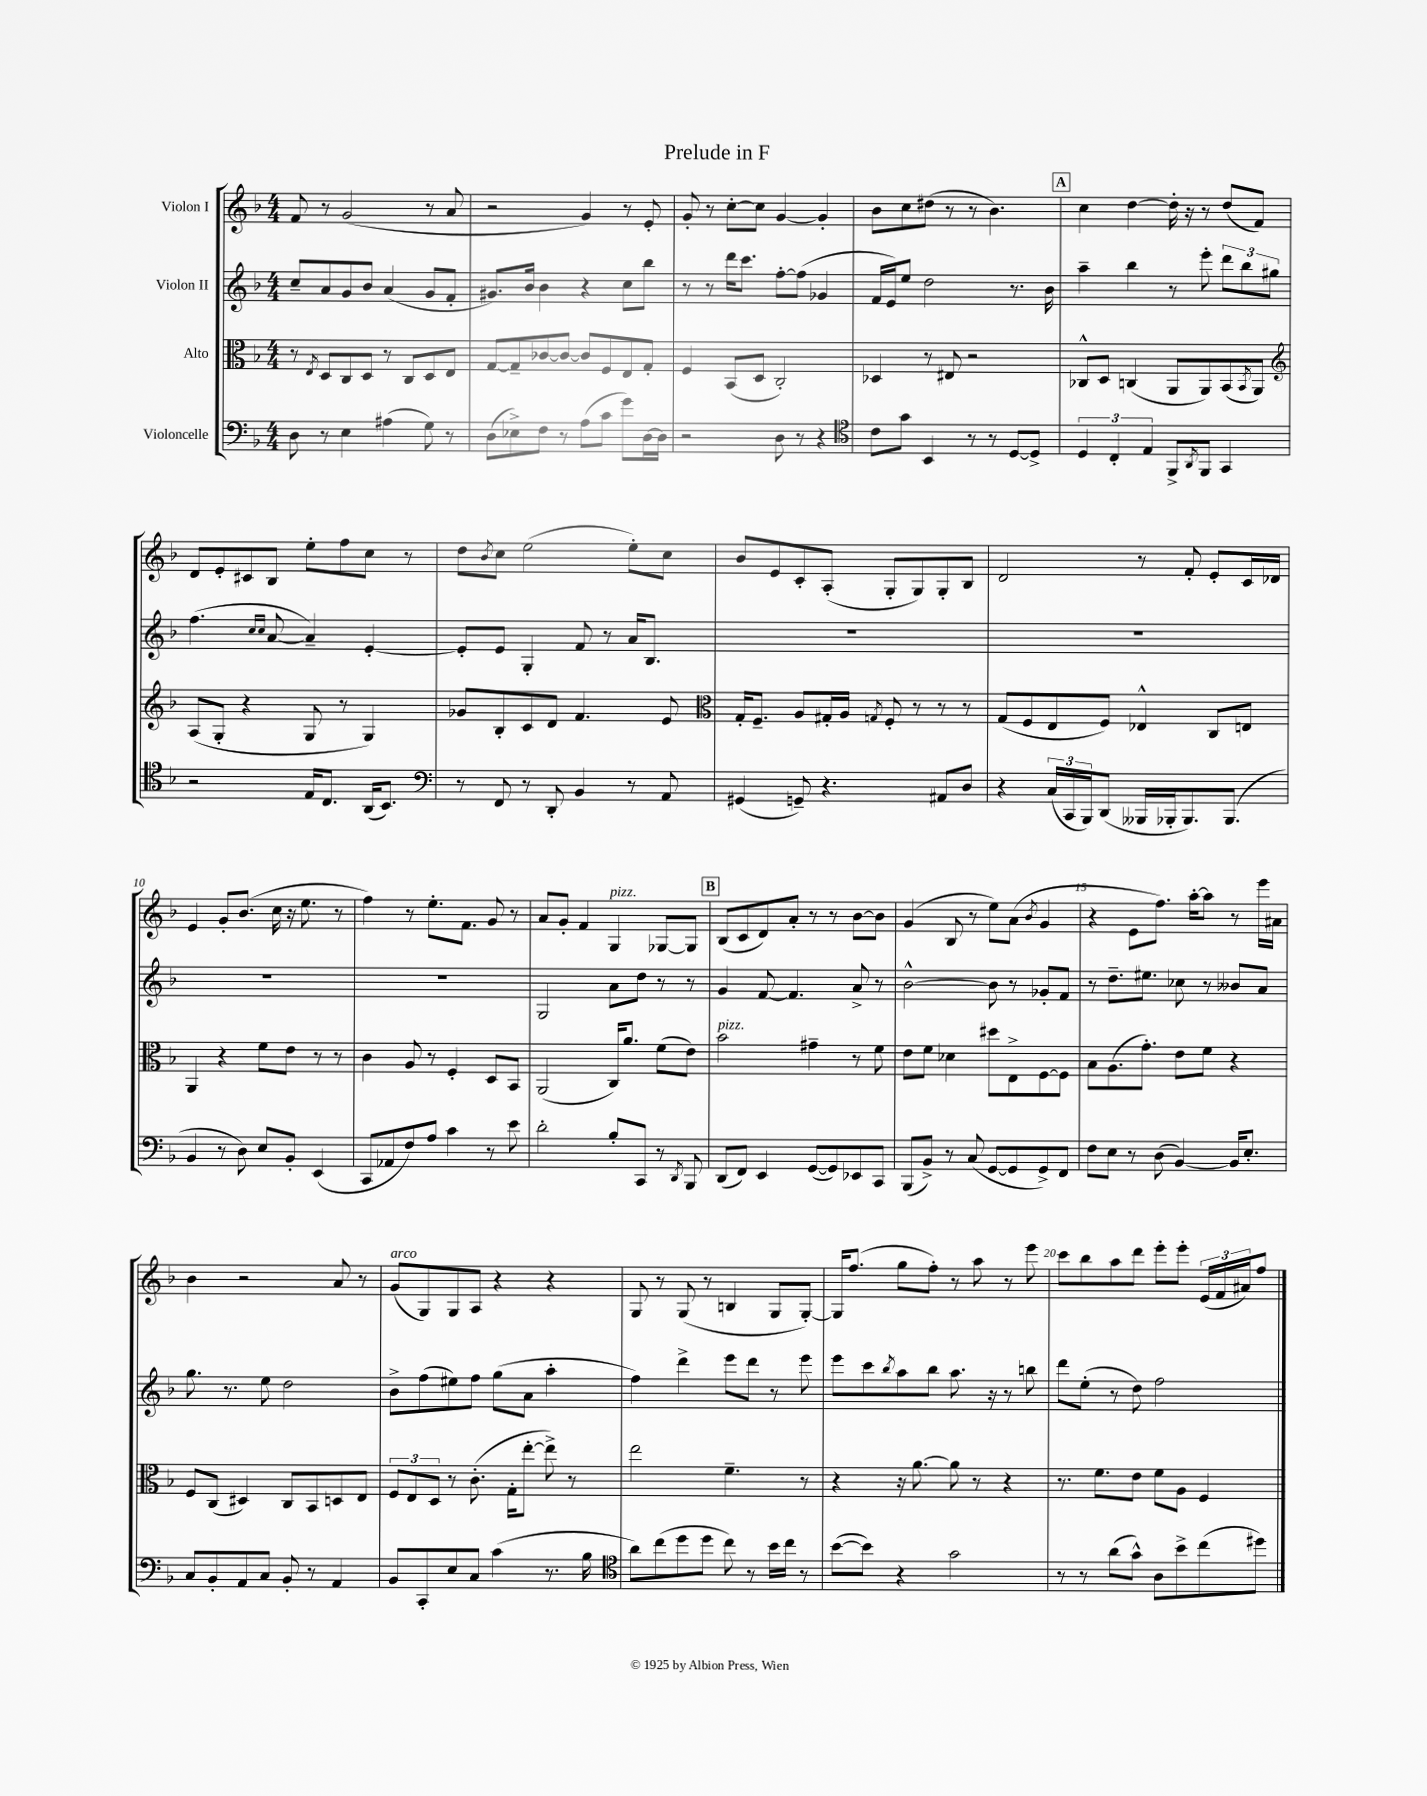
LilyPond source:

\header { title = "Prelude in F" }
<<
\new StaffGroup <<
\new Staff = "s0" \with { instrumentName = "Violon I" } {
    \clef treble \key f \major \numericTimeSignature \time 4/4
    f'8 r8 g'2( r8 a'8 |
    r2 g'4) r8 e'8-. |
    g'8-. r8 c''8~-. c''8 g'4~ g'4-. |
    bes'8 c''8 dis''8( r8 r8 bes'4.) |
    \mark \markup { \box "A" } c''4 d''4~ d''16-. r16 r8 d''8( f'8) |
    d'8 e'8-. cis'8 bes8 e''8-. f''8 c''8 r8 |
    d''8 \acciaccatura { bes'8 } c''8 e''2( e''8-.) c''8 |
    bes'8 e'8 c'8-. a8-.( g8-. g8) g8-. bes8 |
    d'2 r8 f'8-. e'8-. c'16 des'16 |
    e'4 g'8-. bes'8.( c''16 r16 e''8. r8 |
    f''4) r8 e''8.-. f'8. g'8 r8 |
    a'8 g'8-. f'4 g4^\markup { \italic "pizz." } ges8~ ges8 |
    \mark \markup { \box "B" } bes8( c'8 d'8) a'8-. r8 r8 bes'8~ bes'8 |
    g'4( bes8 r8 e''8) a'8( \acciaccatura { bes'8 } g'4 |
    r4 e'8 f''8.) a''16~-. a''8 r8 e'''16 ais'16 |
    bes'4 r2 a'8 r8 |
    g'8^\markup { \italic "arco" }( g8) g8 a8 r4 r4 |
    g8 r8 g8( r8 b4 g8 g8~-.) |
    g16 f''8.( g''8 f''8-.) r8 a''8 r8 e'''8 |
    c'''8 bes''8 a''8 d'''8 e'''8-. e'''8-. \tuplet 3/2 { e'16( f'16 ais'16) } f''8 \bar "|." |
}
\new Staff = "s1" \with { instrumentName = "Violon II" } {
    \clef treble \key f \major \numericTimeSignature \time 4/4
    c''8-- a'8 g'8 bes'8 a'4( g'8 f'8-. |
    gis'8.) bes'16 bes'4 r4 c''8 bes''8 |
    r8 r8 d'''16 c'''8. f''8~-. f''8( ges'4 |
    f'16 e'16) e''8 d''2 r8. bes'16 |
    \mark \markup { \box "A" } a''4-- bes''4 r8 e'''8-. \tuplet 3/2 { d'''8 bes''8 gis''8 } |
    f''4.( \grace { c''16 c''16 } a'8~ a'4--) e'4~-. |
    e'8-. e'8 g4-. f'8 r8 a'16 bes8. |
    R1 |
    R1 |
    R1 |
    R1 |
    g2 a'8 d''8 r8 r8 |
    \mark \markup { \box "B" } g'4 f'8~ f'4. a'8-> r8 |
    bes'2~-^ bes'8 r8 ges'8-. f'8 |
    r8 d''8.-- eis''8. ces''8 r8 beses'8 a'8 |
    g''8. r8. e''8 d''2 |
    bes'8-> f''8( eis''8) f''8 g''8( a'8 a''4-. |
    f''4) d'''4-> e'''8 d'''8 r8 e'''8 |
    e'''8 c'''8 \acciaccatura { bes''8 } a''8 bes''8 a''8. r16 r8 b''8 |
    d'''8 e''8-.( r8 d''8) f''2 \bar "|." |
}
\new Staff = "s2" \with { instrumentName = "Alto" } {
    \clef alto \key f \major \numericTimeSignature \time 4/4
    r8 \acciaccatura { e8 } d8 c8 d8 r8 c8 d8 e8 |
    g8~ g8-- ces'8~ ces'8~ ces'8 f8 e8 g8-. |
    f4 bes,8( d8 c2-.) |
    des4 r8 eis8 r2 |
    \mark \markup { \box "A" } ces8-^ d8 c4( a,8 a,8) bes,8( \acciaccatura { bes,8 } a,8) |
    \clef treble a8( g8-. r4 g8 r8 g4) |
    ges'8 bes8-. c'8 d'8 f'4. e'8 |
    \clef alto g16-. f8.-- a8 gis16-. a16 \acciaccatura { g8 } f8-. r8 r8 r8 |
    g8( f8 e8 f8) ees4-^ c8 e8 |
    a,4 r4 f'8 e'8 r8 r8 |
    c'4 a8 r8 f4-. d8 bes,8 |
    a,2( c16) a'8. f'8( e'8) |
    \mark \markup { \box "B" } bes'2^\markup { \italic "pizz." } gis'4-- r8 f'8 |
    e'8 f'8 des'4 dis''8 e8-> f8~ f8 |
    bes8 a8.( g'8.-.) e'8 f'8 r4 |
    f8 c8( dis4) c8 bes,8 d8 e8 |
    \tuplet 3/2 { f8 e8 d8 } r8 c'8.-.( g16-. e''8~-. e''8->) r8 |
    e''2 f'4.-- r8 |
    r4 r16 a'8.~ a'8 r8 r4 |
    r8. f'8. e'8 f'8 a8 f4 \bar "|." |
}
\new Staff = "s3" \with { instrumentName = "Violoncelle" } {
    \clef bass \key f \major \numericTimeSignature \time 4/4
    d8 r8 e4 ais4( g8) r8 |
    d8( ees8->) f8 r8 a8( c'8 g'8) d16~ d16 |
    r2 d8 r8 r4 |
    \clef tenor c'8 g'8 bes,4 r8 r8 d8~ d8-> |
    \mark \markup { \box "A" } \tuplet 3/2 { d4 c4-. e4 } f,8-> \acciaccatura { a,8 } f,8 g,4 |
    r2 e16 c8. a,16( bes,8.) |
    \clef bass r8 f,8 r8 d,8-. bes,4 r8 a,8 |
    gis,4( g,8--) r4. ais,8 d8 |
    r4 \tuplet 3/2 { c16( c,16 bes,,16) } d,8( beses,,16 bes,,16-. bes,,8.) bes,,8.( |
    bes,4 r8 d8) e8 bes,8-. e,4( |
    c,8 aes,8 f8) a8 c'4 r8 e'8 |
    d'2-. bes8-. c,8 r8 \acciaccatura { d,8 } bes,,8 |
    \mark \markup { \box "B" } d,8( f,8) e,4 g,8~( g,8) ees,8 c,8 |
    bes,,8( bes,8->) r8 c8( g,8~ g,8 g,8->) f,8 |
    f8 e8 r8 d8( bes,4~) bes,16 e8.-. |
    c8 bes,8-. a,8 c8 bes,8-. r8 a,4 |
    bes,8 c,8-. e8 c8 c'4( r8. bes16 |
    \clef tenor a'8) c''8( d''8 d''8 c''8) r8 bes'16 c''16 r8 |
    bes'8~( bes'8) r4 g'2 |
    r8 r8 a'8( g'8-^) a8 bes'8-> c''8( dis''8) \bar "|." |
}
>>
>>
\layout { \context { \Score \override BarNumber.break-visibility = ##(#f #t #t) barNumberVisibility = #(every-nth-bar-number-visible 5) } }
